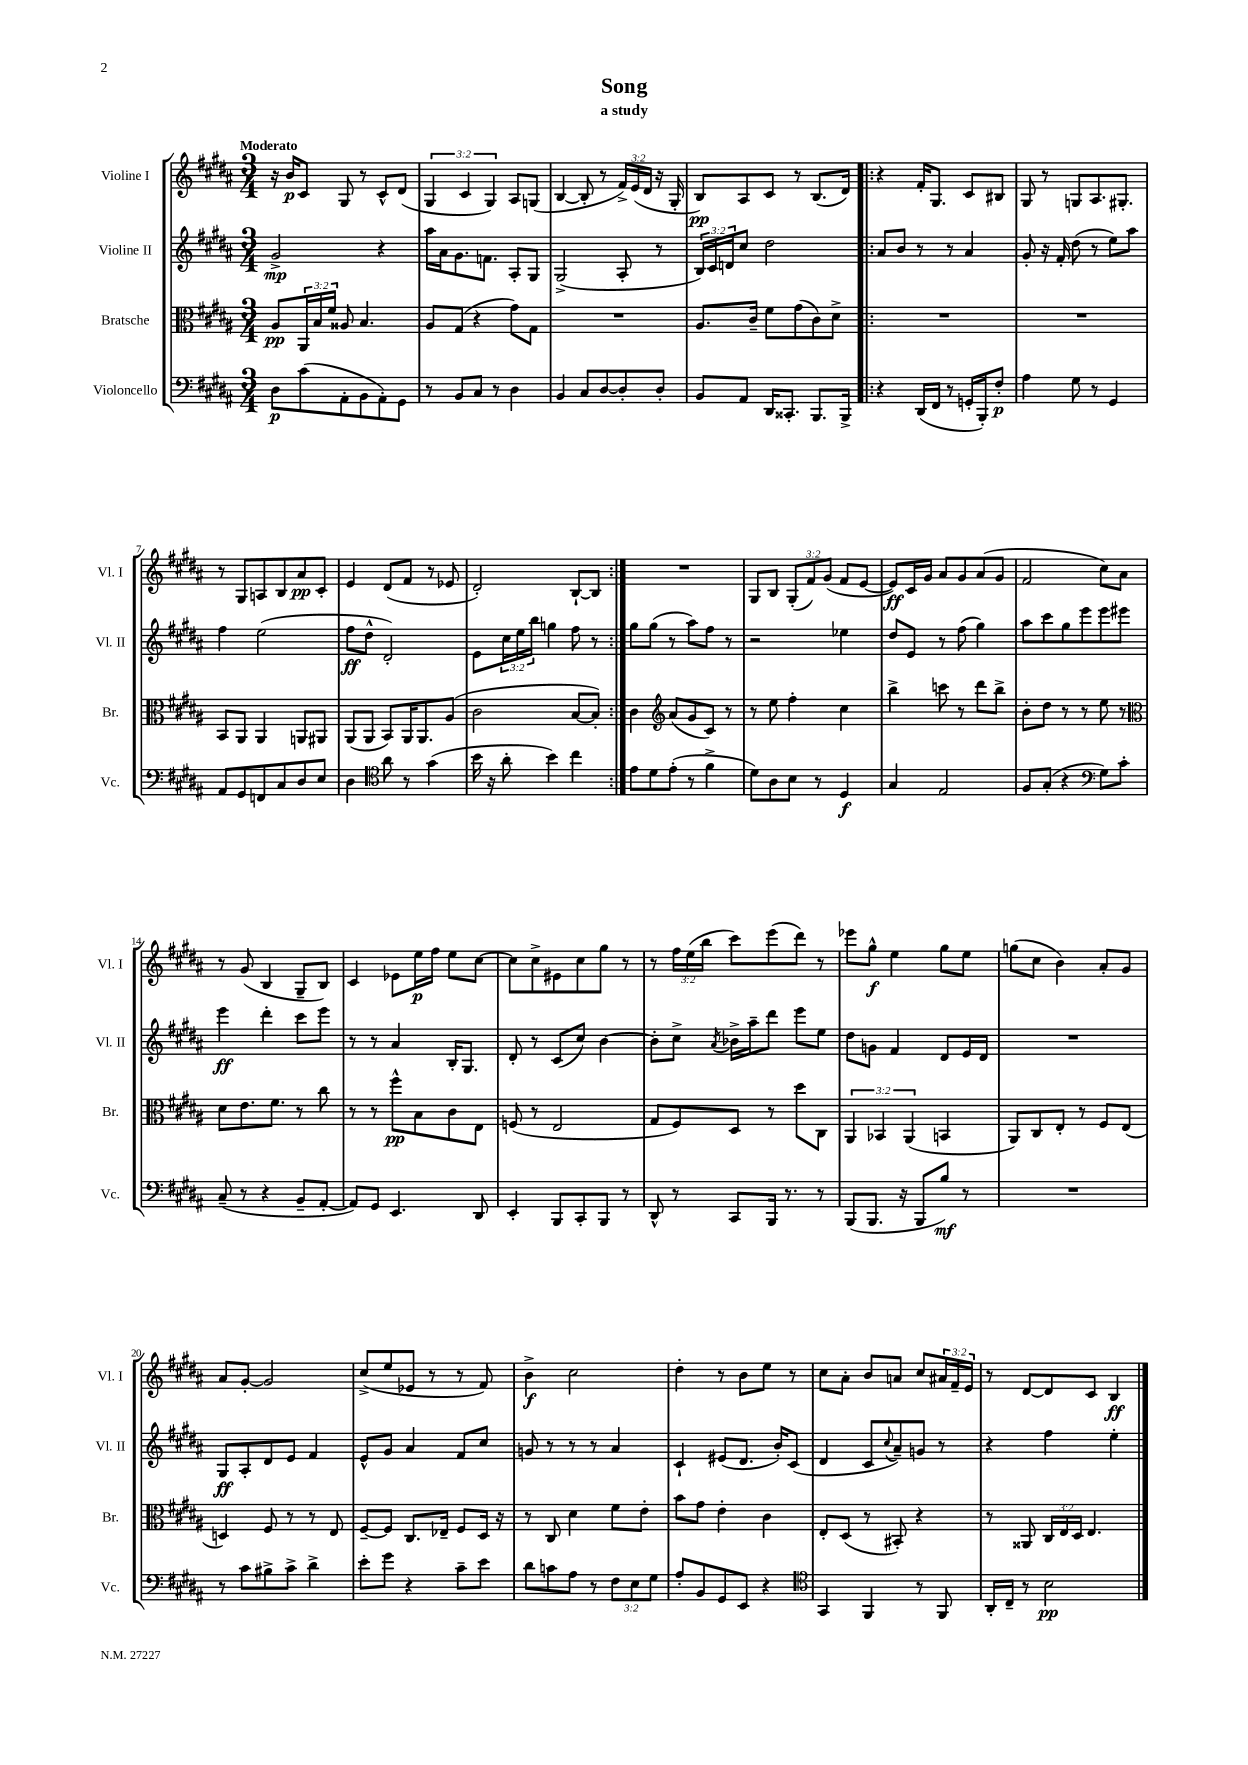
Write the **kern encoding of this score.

**kern	**dynam	**kern	**dynam	**kern	**dynam	**kern	**dynam
*part4	*part4	*part3	*part3	*part2	*part2	*part1	*part1
*staff4	*staff4	*staff3	*staff3	*staff2	*staff2	*staff1	*staff1
*I"Violoncello	*	*I"Bratsche	*	*I"Violine II	*	*I"Violine I	*
*I'Vc.	*	*I'Br.	*	*I'Vl. II	*	*I'Vl. I	*
*clefF4	*	*clefC3	*	*clefG2	*	*clefG2	*
*k[f#c#g#d#a#]	*	*k[f#c#g#d#a#]	*	*k[f#c#g#d#a#]	*	*k[f#c#g#d#a#]	*
*M3/4	*	*M3/4	*	*M3/4	*	*M3/4	*
=1	=1	=1	=1	=1	=1	=1	=1
!	!	!	!	!	!	!LO:TX:a:B:t=Moderato	!
8D#\L	p	8A#/L	pp	2g#^/	mp	16r	.
.	.	.	.	.	.	16b/KL	p
(8c#\	.	24AA#/L	.	.	.	8c#/J	.
.	.	24B/	.	.	.	.	.
.	.	24f#/JJ	.	.	.	.	.
8AA#'\	.	8A##X/	.	.	.	8G#/	.
8BB\	.	4.B/	.	.	.	8r	.
8AA#'\)	.	.	.	4r	.	8c#^^/L	.
8GG#\J	.	.	.	.	.	(8d#/J	.
=2	=2	=2	=2	=2	=2	=2	=2
8r	.	8A#/L	.	16aa#\LL	.	6G#/	.
.	.	.	.	16a#\J	.	.	.
8BB/L	.	(8G#/J	.	8.g#\	.	.	.
.	.	.	.	.	.	6c#/	.
8C#/J	.	4r	.	.	.	.	.
.	.	.	.	8.fn\J	.	.	.
.	.	.	.	.	.	6G#/)	.
8r	.	.	.	.	.	.	.
4D#\	.	8g#\L)	.	8A#'/L	.	8A#/L	.
.	.	8G#\J	.	8G#/J	.	(8Gn/J	.
=3	=3	=3	=3	=3	=3	=3	=3
4BB/	.	2.r	.	(2G#^/	.	[4B/	.
8C#/L	.	.	.	.	.	8B'/]	.
[8D#/	.	.	.	.	.	8r	.
8D#'/]	.	.	.	8A#'/	.	24f#^/LL)	.
.	.	.	.	.	.	(24e/	.
.	.	.	.	.	.	24d#/JJ	.
8D#'/J	.	.	.	8r	.	16r	.
.	.	.	.	.	.	16G#'/	.
=4	=4	=4	=4	=4	=4	=4	=4
8BB/L	.	8.A#/L	.	24B/LL)	.	8B/L)	pp
.	.	.	.	24c#/	.	.	.
.	.	.	.	24dn/J	.	.	.
8AA#/J	.	.	.	8cc#/J	.	8A#/	.
.	.	16c#~/Jk	.	.	.	.	.
16DD#/KL	.	8f#\L	.	2dd#\	.	8c#/J	.
8.CC##X'/J	.	.	.	.	.	.	.
.	.	(8g#\	.	.	.	8r	.
8.BBB/L	.	8c#\)	.	.	.	(8.B/L	.
.	.	8d#^\J	.	.	.	.	.
16BBB^/Jk	.	.	.	.	.	16d#/Jk)	.
=5!|:	=5!|:	=5!|:	=5!|:	=5!|:	=5!|:	=5!|:	=5!|:
4r	.	2.r	.	8a#/L	.	4r	.
.	.	.	.	8b/J	.	.	.
(16DD#/LL	.	.	.	8r	.	16f#'/KL	.
16FF#/JJ	.	.	.	.	.	8.G#/J	.
8r	.	.	.	8r	.	.	.
16GGn'/LL	.	.	.	4a#/	.	8c#/L	.
16BBB'/J)	.	.	.	.	.	.	.
8F#'/J	p	.	.	.	.	8B#X/J	.
=6	=6	=6	=6	=6	=6	=6	=6
4A#\	.	2.r	.	8g#'/	.	8G#/	.
.	.	.	.	16r	.	8r	.
.	.	.	.	16f#'/	.	.	.
8G#\	.	.	.	(8dd#\	.	8Gn/L	.
8r	.	.	.	8r	.	8.A#/	.
4GG#/	.	.	.	8ee\L)	.	.	.
.	.	.	.	.	.	8.G#X'/J	.
.	.	.	.	8aa#\J	.	.	.
!!LO:LB:g=z
=7	=7	=7	=7	=7	=7	=7	=7
8AA#/L	.	8BB/L	.	4ff#\	.	8r	.
8GG#/	.	8AA#/J	.	.	.	8G#/L	.
8FFn/	.	4AA#/	.	(2ee\	.	8An/	.
8C#/	.	.	.	.	.	8B/	.
8D#/	.	8AAn/L	.	.	.	8a#/	pp
8E/J	.	8AA#X/J	.	.	.	8c#'/J	.
=8	=8	=8	=8	=8	=8	=8	=8
4D#\	.	(8AA#/L	.	8ff#\L	ff	4e/	.
.	.	8AA#/J	.	8dd#^^\J	.	.	.
*clefC4	*	*	*	*	*	*	*
8a#\	.	8BB/L)	.	2d#'/)	.	(8d#/L	.
8r	.	16AA#/K	.	.	.	8f#/J	.
.	.	8.AA#/	.	.	.	.	.
(4g#\	.	.	.	.	.	8r	.
.	.	(8A#/J	.	.	.	8e-X/	.
=9	=9	=9	=9	=9	=9	=9	=9
16b\	.	2c#\	.	8e\L	.	2d#'/)	.
16r	.	.	.	.	.	.	.
8a#'\	.	.	.	24cc#\L	.	.	.
.	.	.	.	24ee\	.	.	.
.	.	.	.	24bb\JJ	.	.	.
4b\)	.	.	.	4ggn\	.	.	.
4cc#\	.	[8B/L	.	8ff#\	.	[8B`/L	.
.	.	8B'/J])	.	8r	.	8B/J]	.
=10:|!	=10:|!	=10:|!	=10:|!	=10:|!	=10:|!	=10:|!	=10:|!
8e\L	.	4c#\	.	8gg#\L	.	2.r	.
8d#\	.	.	.	(8gg#\J	.	.	.
*	*	*clefG2	*	*	*	*	*
(8e'\J	.	(8a#/L	.	8r	.	.	.
8r	.	8g#/	.	8aa#\L)	.	.	.
4f#^\	.	8c#/J)	.	8ff#\J	.	.	.
.	.	8r	.	8r	.	.	.
=11	=11	=11	=11	=11	=11	=11	=11
8d#\L)	.	8r	.	2r	.	8G#/L	.
8A#\	.	8ee\	.	.	.	8B/J	.
8B\J	.	4ff#'\	.	.	.	(12G#'/L	.
.	.	.	.	.	.	12f#/)	.
8r	.	.	.	.	.	.	.
.	.	.	.	.	.	(12g#/J	.
4D#/	f	4cc#\	.	4ee-X\	.	8f#/L	.
.	.	.	.	.	.	[8e/J	.
=12	=12	=12	=12	=12	=12	=12	=12
4G#/	.	4bb^\	.	8dd#/L	.	8e/L])	ff
.	.	.	.	8e/J	.	16c#/L	.
.	.	.	.	.	.	16g#/JJ	.
2E/	.	8cccn\	.	8r	.	8a#/L	.
.	.	8r	.	(8ff#\	.	8g#/	.
.	.	8ddd#\L	.	4gg#\)	.	(8a#/	.
.	.	8bb^\J	.	.	.	8g#/J	.
=13	=13	=13	=13	=13	=13	=13	=13
8F#/L	.	8b'\L	.	8aa#\L	.	2f#/	.
(8G#'/J	.	8dd#\J	.	8ccc#\	.	.	.
4r	.	8r	.	8gg#\	.	.	.
.	.	8r	.	8eee\	.	.	.
*clefF4	*	*	*	*	*	*	*
8G#\L)	.	8ee\	.	8eee\	.	8cc#\L)	.
8c#'\J	.	8r	.	8eee#X\J	.	8a#\J	.
!!LO:LB:g=z
=14	=14	=14	=14	=14	=14	=14	=14
*	*	*clefC3	*	*	*	*	*
(8C#~/	.	8d#\L	.	4eee\	ff	8r	.
8r	.	8.e\	.	.	.	(8g#/	.
4r	.	.	.	4ddd#'\	.	4B/	.
.	.	8.f#\J	.	.	.	.	.
8BB~/L	.	8r	.	8ccc#\L	.	8G#~/L	.
[8AA#'/J	.	8cc#\	.	8eee\J	.	8B/J)	.
=15	=15	=15	=15	=15	=15	=15	=15
8AA#/L])	.	8r	.	8r	.	4c#/	.
8GG#/J	.	8r	.	8r	.	.	.
4.EE/	.	8ff#^^\L	pp	4a#/	.	8e-X\L	.
.	.	8B\	.	.	.	16ee\L	p
.	.	.	.	.	.	16ff#\JJ	.
.	.	8c#\	.	16B'/KL	.	8ee\L	.
.	.	.	.	8.G#/J	.	.	.
8DD#/	.	8E\J	.	.	.	[8cc#\J	.
=16	=16	=16	=16	=16	=16	=16	=16
4EE'/	.	(8Fn/	.	8d#'/	.	8cc#\L]	.
.	.	8r	.	8r	.	8cc#^\	.
8BBB/L	.	2E/	.	(8c#/L	.	8e#X\	.
8CC#'/	.	.	.	8cc#/J)	.	8cc#\	.
8BBB/J	.	.	.	[4b\	.	8gg#\J	.
8r	.	.	.	.	.	8r	.
=17	=17	=17	=17	=17	=17	=17	=17
8DD#^^/	.	8G#/L	.	8b'\L]	.	8r	.
8r	.	8F#/)	.	8cc#^\J	.	24ff#\LL	.
.	.	.	.	.	.	(24ee\	.
.	.	.	.	.	.	24bb\JJ	.
.	.	.	.	8qa#/	.	.	.
8CC#/L	.	8D#/J	.	16b-X^\LL	.	8ccc#\L)	.
.	.	.	.	16aa#~\J	.	.	.
16BBB/Jk	.	8r	.	8ddd#\J	.	(8eee\	.
8.r	.	.	.	.	.	.	.
.	.	8dd#\L	.	8eee\L	.	8ddd#\J)	.
8r	.	8C#\J	.	8ee\J	.	8r	.
=18	=18	=18	=18	=18	=18	=18	=18
(8BBB/L	.	6AA#/	.	8dd#\L	.	8eee-X\L	.
8.BBB/J	.	.	.	8gn\J	.	8gg#^^\J	f
.	.	6BB-X/	.	.	.	.	.
.	.	.	.	4f#/	.	4ee\	.
16r	.	.	.	.	.	.	.
.	.	(6AA#/	.	.	.	.	.
8BBB/L	.	.	.	.	.	.	.
8B/J)	mf	4BBn/	.	8d#/L	.	8gg#\L	.
8r	.	.	.	16e/L	.	8ee\J	.
.	.	.	.	16d#/JJ	.	.	.
=19	=19	=19	=19	=19	=19	=19	=19
2.r	.	8AA#/L)	.	2.r	.	(8ggn\L	.
.	.	8C#/	.	.	.	8cc#\J	.
.	.	8E'/J	.	.	.	4b\)	.
.	.	8r	.	.	.	.	.
.	.	8F#/L	.	.	.	8a#'/L	.
.	.	(8E/J	.	.	.	8g#/J	.
!!LO:LB:g=z
=20	=20	=20	=20	=20	=20	=20	=20
8r	.	4Dn/)	.	8G#/L	ff	8a#/L	.
8c#\L	.	.	.	8A#'/	.	[8g#'/J	.
8B#X^\	.	8F#/	.	8d#/	.	2g#/]	.
8c#^\J	.	8r	.	8e/J	.	.	.
4d#^\	.	8r	.	4f#/	.	.	.
.	.	8E/	.	.	.	.	.
=21	=21	=21	=21	=21	=21	=21	=21
8e'\L	.	[8F#~/L	.	8e^^/L	.	(8cc#^/L	.
8g#\J	.	8F#/J]	.	8g#/J	.	8ee/	.
4r	.	8.C#/L	.	4a#/	.	8e-X/J	.
.	.	.	.	.	.	8r	.
.	.	16E-X~/Jk	.	.	.	.	.
8c#~\L	.	8F#/L	.	8f#/L	.	8r	.
8e\J	.	16D#/Jk	.	8cc#/J	.	8f#/)	.
.	.	16r	.	.	.	.	.
=22	=22	=22	=22	=22	=22	=22	=22
8d#\L	.	8r	.	8gn/	.	4b^\	f
8cn\	.	8C#/	.	8r	.	.	.
8A#\J	.	4d#\	.	8r	.	2cc#\	.
8r	.	.	.	8r	.	.	.
12F#\L	.	8f#\L	.	4a#/	.	.	.
12E\	.	.	.	.	.	.	.
.	.	8e'\J	.	.	.	.	.
12G#\J	.	.	.	.	.	.	.
=23	=23	=23	=23	=23	=23	=23	=23
8A#'/L	.	8b\L	.	4c#`/	.	4dd#'\	.
8BB/	.	8g#\J	.	.	.	.	.
8GG#/	.	4e'\	.	(8e#X/L	.	8r	.
8EE/J	.	.	.	8.d#/J	.	8b\L	.
4r	.	4c#\	.	.	.	8ee\J	.
.	.	.	.	16b'/KL)	.	.	.
.	.	.	.	(8c#/J	.	8r	.
=24	=24	=24	=24	=24	=24	=24	=24
*clefC4	*	*	*	*	*	*	*
4GG#/	.	8E'/L	.	4d#/	.	8cc#\L	.
.	.	(8D#/J	.	.	.	8a#'\J	.
4FF#/	.	8r	.	8c#/L	.	8b/L	.
.	.	.	.	8qqcc#/	.	.	.
.	.	8BB#X'/)	.	8a#~/)	.	8an/J	.
8r	.	4r	.	8gn/J	.	8cc#/L	.
8FF#/	.	.	.	8r	.	24a#X/L	.
.	.	.	.	.	.	24f#~/	.
.	.	.	.	.	.	24e/JJ	.
=25	=25	=25	=25	=25	=25	=25	=25
16AA#'/LL	.	8r	.	4r	.	8r	.
16C#~/JJ	.	.	.	.	.	.	.
8r	.	8AA##X/	.	.	.	[8d#/L	.
2B\	pp	24C#/LL	.	4ff#\	.	8d#/]	.
.	.	24E/	.	.	.	.	.
.	.	24D#/JJ	.	.	.	.	.
.	.	4.E/	.	.	.	8c#/J	.
.	.	.	.	4ee'\	.	4B/	ff
==	==	==	==	==	==	==	==
*-	*-	*-	*-	*-	*-	*-	*-
